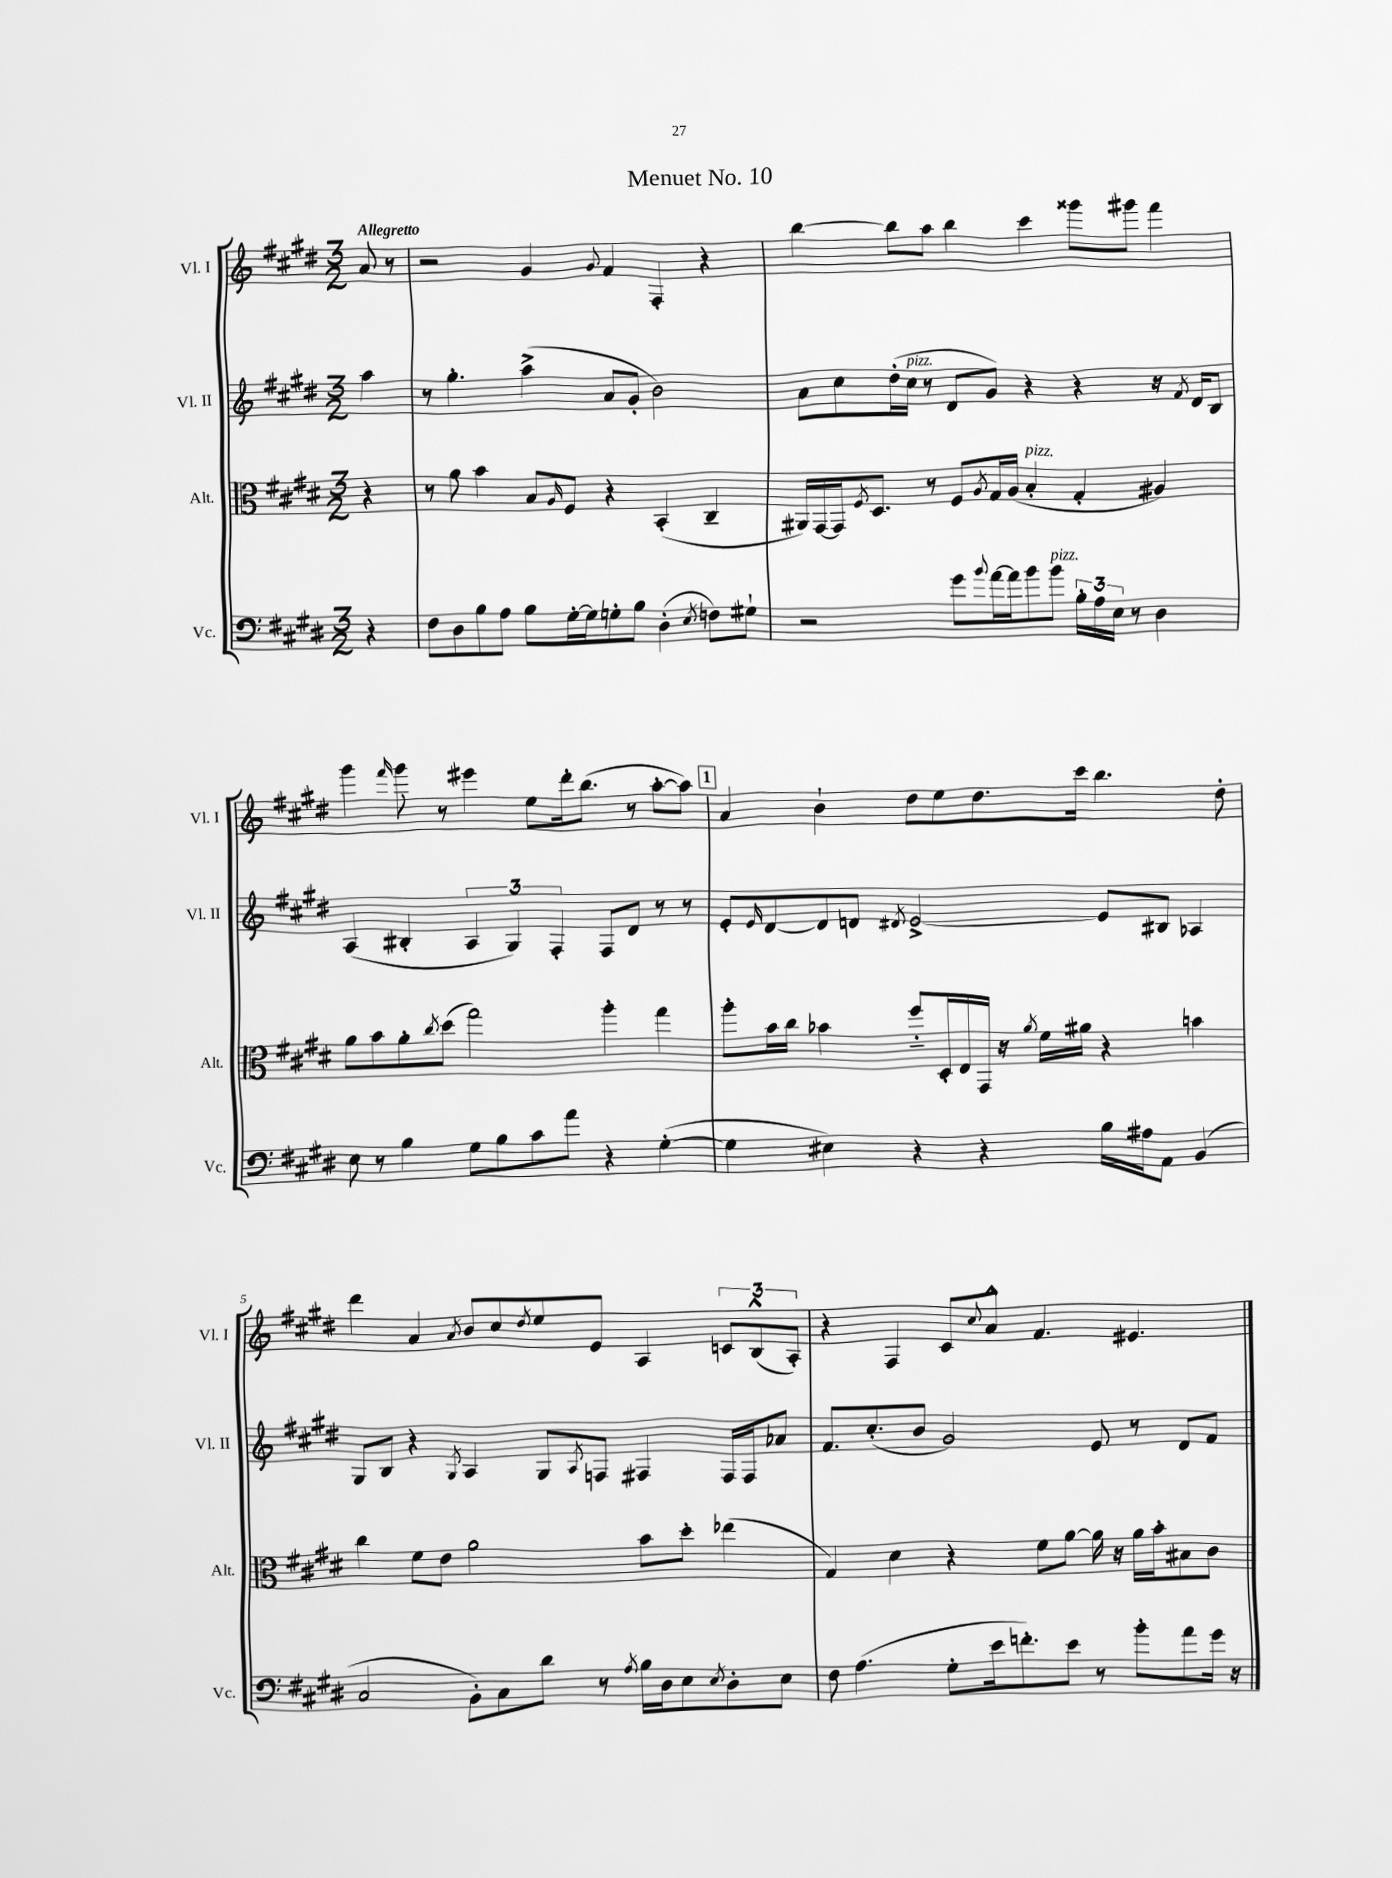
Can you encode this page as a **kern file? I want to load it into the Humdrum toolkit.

**kern	**kern	**kern	**kern
*part4	*part3	*part2	*part1
*staff4	*staff3	*staff2	*staff1
*I"Vc.	*I"Alt.	*I"Vl. II	*I"Vl. I
*I'Vc.	*I'Alt.	*I'Vl. II	*I'Vl. I
*clefF4	*clefC3	*clefG2	*clefG2
*k[f#c#g#d#]	*k[f#c#g#d#]	*k[f#c#g#d#]	*k[f#c#g#d#]
*M3/2	*M3/2	*M3/2	*M3/2
=	=	=	=
!	!	!	!LO:TX:a:B:t=Allegretto
4r	4r	4aa\	8a/
.	.	.	8r
=1	=1	=1	=1
8F#\L	8r	8r	2r
8D#\	8a\	4.gg#'\	.
8B\	4b\	.	.
8A\J	.	.	.
8B\L	8B/L	(4aa^\	4g#/
.	16qqA/	.	.
[16G#'\L	8F#/J	.	.
16G#\J]	.	.	.
.	.	.	8qqg#/
8Gn'\	4r	8a/L	4f#/
8B\J	.	8g#'/J	.
(4D#'\	(4BB'/	2b\)	4F#'/
8qE/	.	.	.
8Fn\L)	4C#~/	.	4r
8G#X`\J	.	.	.
=2	=2	=2	=2
2r	16AA#X/LL)	8a\L	[4bb\
.	[16GG#/	.	.
.	16GG#/J]	8cc#\	.
.	8qF#/	.	.
.	8.D#/J	.	.
.	.	(16dd#'\L	8bb\L]
!	!	!LO:TX:a:i:t=pizz.	!
.	.	16cc#\JJ	.
.	8r	8r	8aa\J
8g#\L	8F#/L	8d#/L	4bb\
8qqb/	8qA/	.	.
[16a\L	16G#/L	8g#/J)	.
16a\J]	(16A/JJ	.	.
!	!LO:TX:a:i:t=pizz.	!	!
8b\	4B'/	4r	4ccc#\
!LO:TX:a:i:t=pizz.	!	!	!
8b\J	.	.	.
24B'\LL	4G#'/	4r	8ggg##X\L
24A\	.	.	.
24E\JJ	.	.	.
8r	.	.	8ggg#X\J
4D#\	4A#X/)	16r	4fff#\
.	.	8qf#/	.
.	.	16d#/KL	.
.	.	8B/J	.
!!LO:LB:g=z
=3	=3	=3	=3
8E\	8a\L	(4A/	4ggg#\
8r	8b\	.	.
.	.	.	16qqfff#/
4B\	8a'\	4B#X'/	8ggg#\
.	8qcc#/	.	.
.	(8dd#\J	.	8r
8G#\L	2gg#\)	6A/	4eee#X\
8B\	.	.	.
.	.	6G#/)	.
8c#\	.	.	8ee\L
.	.	6F#'/	.
8a\J	.	.	16ddd#'\k
.	.	.	(8.bb\J
4r	4aa'\	8F#/L	.
.	.	8d#/J	8r
([4G#'\	4gg#\	8r	[8aa'\L
.	.	8r	8aa\J])
!!LO:REH:place=s1:t=1
=4	=4	=4	=4
4G#\]	8aa'\L	8e'/L	4a/
.	.	16qqe/	.
.	16b\L	[8d#/	.
.	16cc#\JJ	.	.
4E#X\)	4b-X\	8d#/]	4b`\
.	.	8dn/J	.
.	.	8qd#X/	.
4r	8ff#/L	[2e^/	8dd#\L
.	16D#'/L	.	8ee\
.	16E/	.	.
4r	16GG#/JJ	.	8.dd#\
.	16r	.	.
.	8qa/	.	.
.	16f#\LL	.	.
.	16a#X\JJ	.	16ccc#\Jk
16B\LL	4r	8e/L]	4.bb\
16A#X\J	.	.	.
8AA\J	.	8B#X/J	.
(4BB/	4bn\	4A-X/	.
.	.	.	8dd#'\
!!LO:LB:g=z
=5	=5	=5	=5
2C#/	4cc#\	8G#/L	4ddd#\
.	.	8B/J	.
.	8f#\L	4r	4a/
.	8e\J	.	.
.	.	8qG#/	8qa/
8BB'\L)	2a\	4A/	8b/L
8C#\	.	.	8cc#/
.	.	.	8qdd#/
8d#\J	.	8G#/L	8ee/
.	.	8qA/	.
8r	.	8Fn/J	8e/J
8qA/	.	.	.
16B\LL	8b\L	4F#X/	4A/
16D#\J	.	.	.
8E\	8dd#'\J	.	.
8qE/	.	.	.
8D#'\	(4ee-X\	16F#/LL	12cn/L
.	.	16F#/J	.
.	.	.	(12B^^/
8E\J	.	8a-X/J	.
.	.	.	12A'/J)
=6	=6	=6	=6
8F#\	4G#/)	8.f#/L	4r
(4.A\	.	.	.
.	.	(8.cc#'/	.
.	4d#\	.	4F#/
.	.	8b/J	.
8G#'\L	4r	2g#/)	8c#/L
.	.	.	8qqcc#/
16e\k	.	.	8a^^/J
8.fn'\)	.	.	.
.	8f#\L	.	4.f#/
8e\J	[8a\J	.	.
8r	16a\]	8e/	.
.	16r	.	.
8b'\L	16a\LL	8r	4.e#X/
.	16b'\J	.	.
8a\	8B#X\	8d#/L	.
16g#\Jk	8c#\J	8f#/J	.
16r	.	.	.
==	==	==	==
*-	*-	*-	*-
